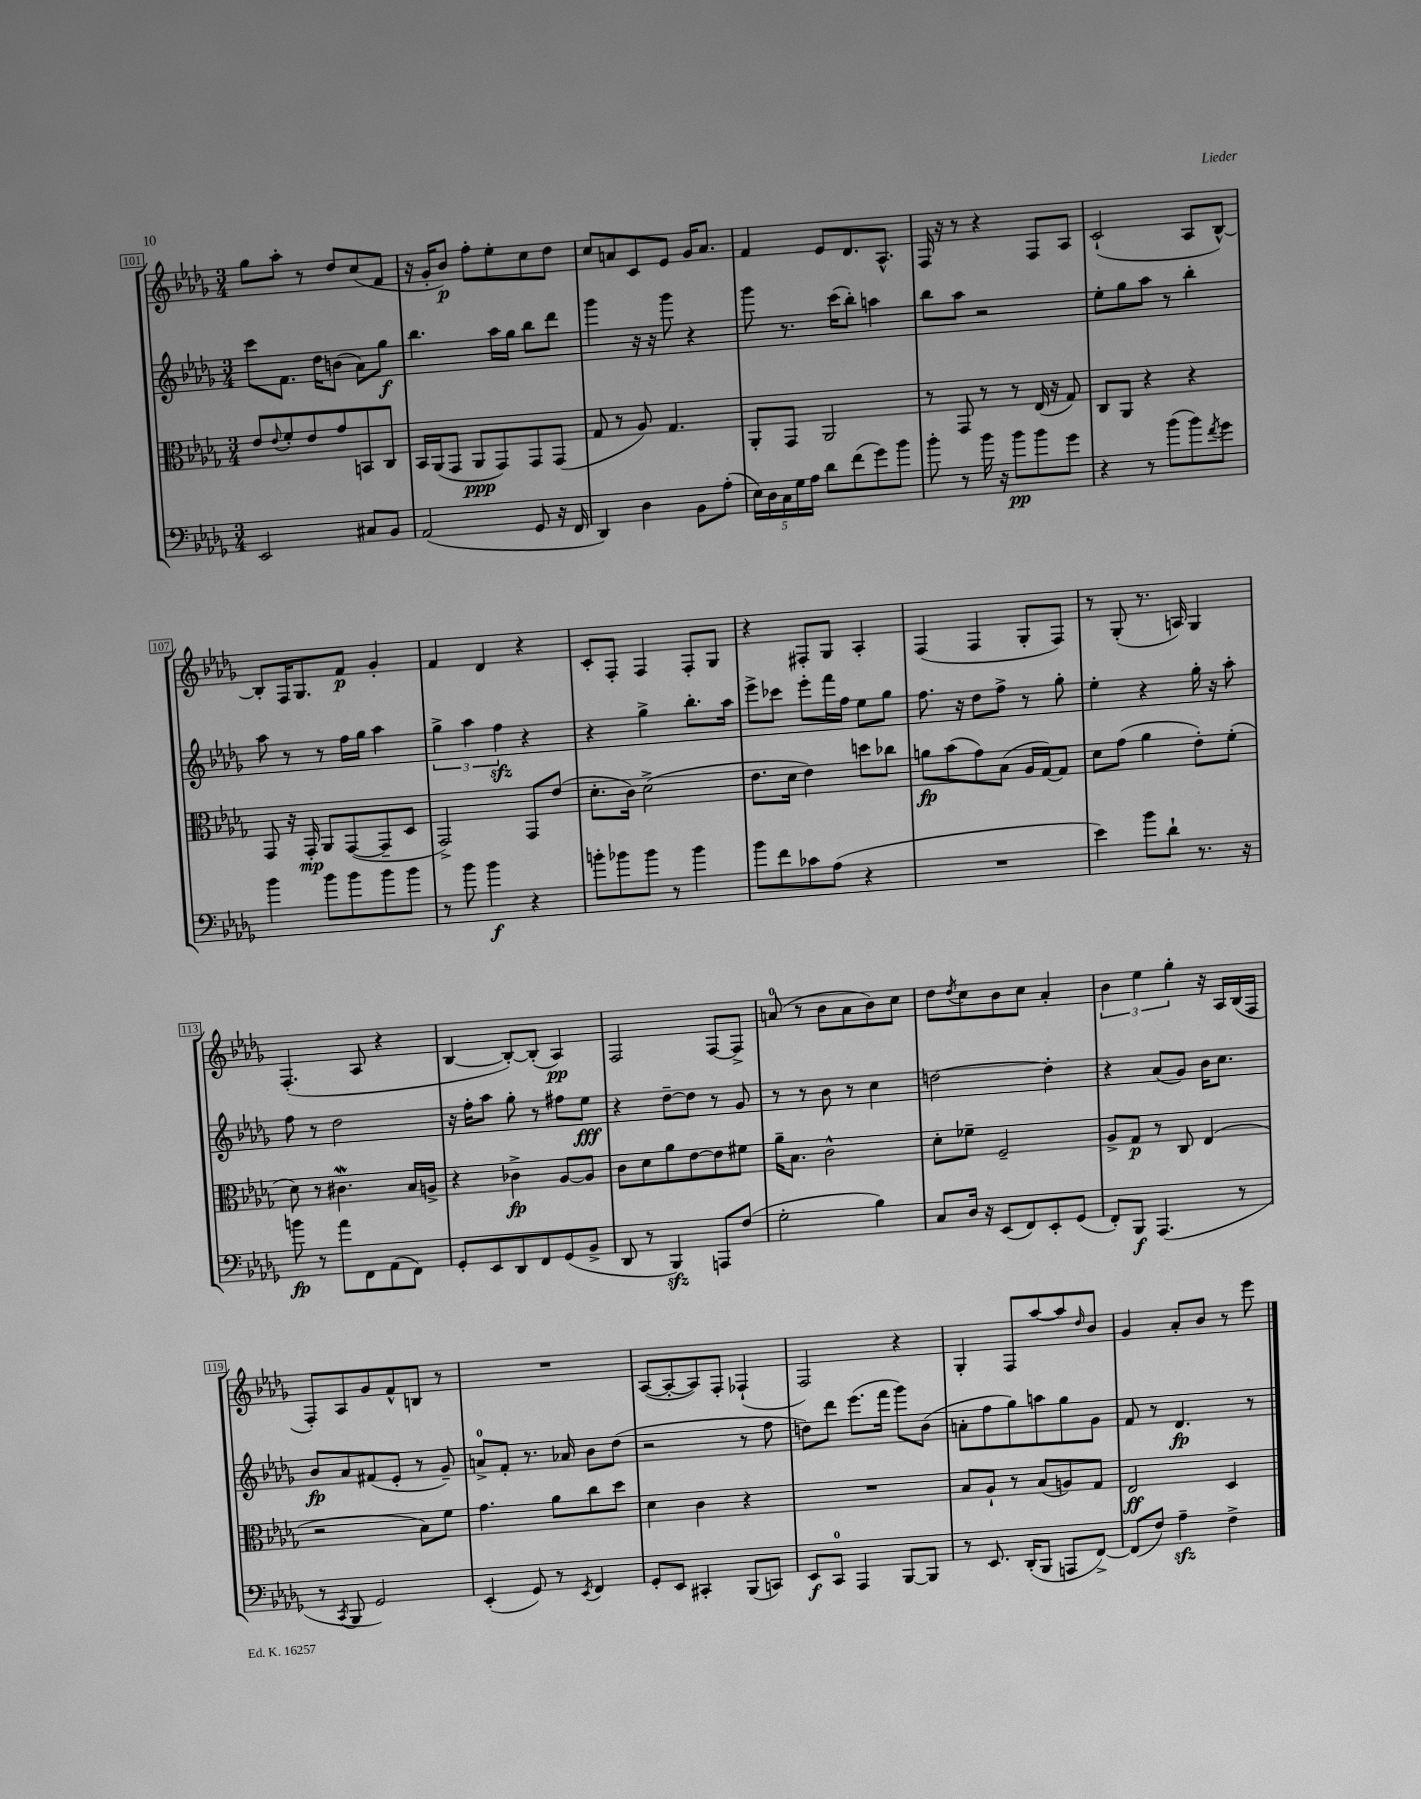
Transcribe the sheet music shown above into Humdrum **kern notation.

**kern	**dynam	**kern	**dynam	**kern	**dynam	**kern	**dynam
*part4	*part4	*part3	*part3	*part2	*part2	*part1	*part1
*staff4	*staff4	*staff3	*staff3	*staff2	*staff2	*staff1	*staff1
*clefF4	*	*clefC3	*	*clefG2	*	*clefG2	*
*k[b-e-a-d-g-]	*	*k[b-e-a-d-g-]	*	*k[b-e-a-d-g-]	*	*k[b-e-a-d-g-]	*
*M3/4	*	*M3/4	*	*M3/4	*	*M3/4	*
=101	=101	=101	=101	=101	=101	=101	=101
2EE-/	.	8e-/L	.	8ccc\L	.	8gg-\L	.
.	.	8qqe-/	.	.	.	.	.
.	.	8f'/	.	8.f\J	.	8aa-'\J	.
.	.	8e-/	.	.	.	8r	.
.	.	.	.	16dd-\KL	.	.	.
.	.	8g-/	.	(8bn\J	.	8dd-/L	.
8C#X/L	.	8BBn/	.	8a-\L)	.	(8cc/	.
8BB-/J	.	8C/J	.	8gg-\J	f	8f/J	.
=102	=102	=102	=102	=102	=102	=102	=102
(2AA-/	.	16BB-/LL	.	4.bb-\	.	16r	.
.	.	(16AA-/J	.	.	.	16g-'/KL	.
.	.	8GG-/J	.	.	.	8b-/J)	p
.	.	8AA-/L	ppp	.	.	8ff'\L	.
.	.	8GG-/)	.	16aa-\LL	.	8ee-'\	.
.	.	.	.	16gg-\JJ	.	.	.
8GG-/	.	8GG-/	.	8bb-\L	.	8cc\	.
16r	.	(8GG-/J	.	8ddd-\J	.	8dd-\J	.
16FF/	.	.	.	.	.	.	.
=103	=103	=103	=103	=103	=103	=103	=103
4DD-/)	.	8G-/	.	4ggg-\	.	8cc/L	.
.	.	8r	.	.	.	8an/	.
4D-\	.	8A-/)	.	16r	.	8c/	.
.	.	.	.	16r	.	.	.
.	.	4.G-/	.	8ggg-\	.	8e-/J	.
8BB-\L	.	.	.	4r	.	16g-/KL	.
.	.	.	.	.	.	8.a/J	.
(8A-'\J	.	.	.	.	.	.	.
=104	=104	=104	=104	=104	=104	=104	=104
20E-\LL)	.	8AA-'/L	.	8ggg-\	.	4f/	.
20D-\	.	.	.	.	.	.	.
20C\	.	.	.	.	.	.	.
.	.	8GG-/J	.	8.r	.	.	.
20G-\	.	.	.	.	.	.	.
20A-\JJ	.	.	.	.	.	.	.
8d-\L	.	2AA-/	.	.	.	8e-/L	.
.	.	.	.	(16ccc\KL	.	.	.
(8f\	.	.	.	8bb-'\J)	.	8.d-/	.
8g-\)	.	.	.	4aan\	.	.	.
.	.	.	.	.	.	8.A-^^/J	.
8b-\J	.	.	.	.	.	.	.
=105	=105	=105	=105	=105	=105	=105	=105
8b-'\	.	8r	.	8bb-\L	.	16F/	.
.	.	.	.	.	.	16r	.
8r	.	8GG-/	.	8aa-\J	.	8r	.
16b-\	.	8r	.	2r	.	4r	.
16r	.	.	.	.	.	.	.
8b-\L	pp	8r	.	.	.	.	.
8b-\	.	(16E-/	.	.	.	8F/L	.
.	.	16r	.	.	.	.	.
8g-\J	.	8G-/)	.	.	.	8A-/J	.
=106	=106	=106	=106	=106	=106	=106	=106
4r	.	8C/L	.	8ee-'\L	.	(2c`/	.
.	.	8AA-/J	.	8gg-\	.	.	.
8r	.	4r	.	8aa-\J	.	.	.
(8b-\L	.	.	.	8r	.	.	.
8b-\)	.	4r	.	4bb-'\	.	8A-/L	.
8qf/	.	.	.	.	.	.	.
8g-\J	.	.	.	.	.	[8B-^^/J)	.
!!LO:LB:g=z
=107	=107	=107	=107	=107	=107	=107	=107
4b-\	.	8GG-/	.	8aa-\	.	8B-'/L]	.
.	.	16r	.	8r	.	16F/K	.
.	.	16GG-'/	mp	.	.	8.G-/	.
8b-\L	.	8AA-/L	.	8r	.	.	.
8b-\	.	([8GG-/	.	16ff\LL	.	8f/J	p
.	.	.	.	16gg-\JJ	.	.	.
8b-\	.	8GG-~/]	.	4aa-\	.	4g-'/	.
8b-\J	.	8D-/J	.	.	.	.	.
=108	=108	=108	=108	=108	=108	=108	=108
8r	.	2GG-^/)	.	6gg-^\	.	4f/	.
8b-\	.	.	.	.	.	.	.
.	.	.	.	6aa-\	.	.	.
4b-\	f	.	.	.	.	4d-/	.
.	.	.	.	6ffzz\	.	.	.
4r	.	8GG-/L	.	4r	.	4r	.
.	.	(8e-/J	.	.	.	.	.
=109	=109	=109	=109	=109	=109	=109	=109
8bn'\L	.	8.d-'\L	.	4r	.	8c'/L	.
8b-X\	.	.	.	.	.	8F'/J	.
.	.	16c\Jk)	.	.	.	.	.
8b-\J	.	(2d-^\	.	4gg-^\	.	4F/	.
8r	.	.	.	.	.	.	.
4b-\	.	.	.	8.bb-'\L	.	8F'/L	.
.	.	.	.	.	.	8G-/J	.
.	.	.	.	16aa-\Jk	.	.	.
=110	=110	=110	=110	=110	=110	=110	=110
8b-\L	.	8.e-\L	.	8eee-^\L	.	4r	.
8f\	.	.	.	8ccc-X\J	.	.	.
.	.	16d-\Jk	.	.	.	.	.
8c-X\	.	4e-\)	.	8eee-'\L	.	8F#X'/L	.
(8A-\J	.	.	.	16fff\L	.	8G-/J	.
.	.	.	.	16ff\JJ	.	.	.
4r	.	8ddn\L	.	8ee-\L	.	4A-'/	.
.	.	8cc-X\J	.	8gg-\J	.	.	.
=111	=111	=111	=111	=111	=111	=111	=111
2.r	.	8an\L	fp	8.ff\	.	(4F/	.
.	.	(8b-\	.	.	.	.	.
.	.	.	.	16r	.	.	.
.	.	8g-\)	.	8dd-\L	.	4F/	.
.	.	(8B-\J	.	8ff^\J	.	.	.
.	.	16A-/LL	.	8r	.	8G-'/L	.
.	.	[16G-/J)	.	.	.	.	.
.	.	8G-/J]	.	8gg-'\	.	8F/J)	.
=112	=112	=112	=112	=112	=112	=112	=112
4e-\)	.	8d-\L	.	4ee-'\	.	8r	.
.	.	(8g-\J	.	.	.	(8G-'/	.
8b-\L	.	4a-\	.	4r	.	8.r	.
8d-`\J	.	.	.	.	.	.	.
.	.	.	.	.	.	16An/)	.
8.r	.	8e-'\L)	.	16gg-'\	.	4G-/	.
.	.	.	.	16r	.	.	.
.	.	(8f'\J	.	8aa-'\	.	.	.
16r	.	.	.	.	.	.	.
!!LO:LB:g=z
=113	=113	=113	=113	=113	=113	=113	=113
8bn\	fp	8d-\)	.	8ff\	.	(4.F'/	.
8r	.	8r	.	8r	.	.	.
8a-\L	.	4.c#XW\	.	2dd-\	.	.	.
8FF\	.	.	.	.	.	8A-/	.
(8AA-\	.	.	.	.	.	4r	.
8FF\J)	.	16B-/LL	.	.	.	.	.
.	.	16An^/JJ	.	.	.	.	.
=114	=114	=114	=114	=114	=114	=114	=114
8GG-'/L	.	4r	.	16r	.	[4B-/	.
.	.	.	.	16ff'\KL	.	.	.
8EE-/	.	.	.	8aa-\J	.	.	.
8DD-/	.	4c-X^\	fp	8gg-'\	.	8B-'/L_)	.
8FF/	.	.	.	8r	.	(8B-'/J]	.
(8GG-/	.	[8A-/L	.	8ff#X\L	.	4A-/)	pp
8BB-^/J	.	8A-/J]	.	8ee-\J	fff	.	.
=115	=115	=115	=115	=115	=115	=115	=115
8DD-/	.	8c\L	.	4r	.	2F/	.
8r	.	8d-\	.	.	.	.	.
4BBB-zz/)	.	8a-\	.	[8dd-~\L	.	.	.
.	.	[8e-\	.	8dd-\J]	.	.	.
8AAAn/L	.	8e-\]	.	8r	.	[8F/L	.
(8F/J	.	8f#X\J	.	8g-/	.	8F^/J]	.
=116	=116	=116	=116	=116	=116	=116	=116
2G-'\	.	16a-~\KL	.	8r	.	(8an/	.
.	.	8.B-\J	.	.	.	.	.
.	.	.	.	8r	.	8r	.
.	.	2c^^\	.	8b-\	.	8b-\L	.
.	.	.	.	8r	.	8a\	.
4B-\)	.	.	.	4cc\	.	8b-\)	.
.	.	.	.	.	.	8cc\J	.
=117	=117	=117	=117	=117	=117	=117	=117
8C/L	.	8d-'\L	.	[2ddn\	.	8dd-\L	.
.	.	.	.	.	.	8qdd-/	.
16D-/Jk	.	8f-X~\J	.	.	.	8cc\	.
16r	.	.	.	.	.	.	.
(8EE-/L	.	2F~/	.	.	.	8b-\	.
8FF/)	.	.	.	.	.	8cc\J	.
8EE-'/	.	.	.	4dd'\]	.	4a-'/	.
(8GG-/J	.	.	.	.	.	.	.
=118	=118	=118	=118	=118	=118	=118	=118
8FF'/L)	.	8A-^/L	.	4r	.	6b-\	.
8BBB-/J	f	8G-/J	p	.	.	.	.
.	.	.	.	.	.	6ee-\	.
(4.AAA-/	.	8r	.	(8a-/L	.	.	.
.	.	.	.	.	.	6gg-'\	.
.	.	8C/	.	8g-/J)	.	.	.
.	.	(4E-/	.	16b-\KL	.	16r	.
.	.	.	.	8.cc\J	.	16A-/LL	.
8r	.	.	.	.	.	(16B-/	.
.	.	.	.	.	.	16F/JJ	.
!!LO:LB:g=z
=119	=119	=119	=119	=119	=119	=119	=119
8r	.	2r	.	8b-/L	fp	8F'/L)	.
8qCC/	.	.	.	.	.	.	.
8BBB-/	.	.	.	8a-/	.	8A-/	.
2GG-/)	.	.	.	(8f#X/	.	8g-/	.
.	.	.	.	8e-'/J	.	8f^^/	.
.	.	8B-\L)	.	8r	.	8Bn/J	.
.	.	8f\J	.	8g-~/)	.	8r	.
=120	=120	=120	=120	=120	=120	=120	=120
(4EE-'/	.	4.g-\	.	8an^/L	.	2.r	.
.	.	.	.	8f'/J	.	.	.
8GG-/)	.	.	.	8.r	.	.	.
8r	.	8a-\L	.	.	.	.	.
.	.	.	.	16a-X/	.	.	.
8qEE-/	.	.	.	.	.	.	.
4FF/	.	8cc\	.	8b-\L	.	.	.
.	.	8dd-\J	.	(8dd-\J	.	.	.
=121	=121	=121	=121	=121	=121	=121	=121
8GG-'/L	.	4d-\	.	2r	.	([8A-/L	.
8EE-/J	.	.	.	.	.	8A-'/_	.
4CC#X'/	.	4c\	.	.	.	8A-/])	.
.	.	.	.	.	.	8F'/J	.
(8BBB-/L	.	4r	.	8r	.	(4F-X`/	.
8CCn/J)	.	.	.	8ff\	.	.	.
=122	=122	=122	=122	=122	=122	=122	=122
8EE-/L	f	2.r	.	8ddn\L)	.	2F/)	.
8CC/J	.	.	.	8ddd-\J	.	.	.
4AAA-/	.	.	.	(8.eee-\L	.	.	.
.	.	.	.	16fff\Jk	.	.	.
[8BBB-/L	.	.	.	8ggg-\L)	.	4r	.
8BBB-/J]	.	.	.	(8b-\J	.	.	.
=123	=123	=123	=123	=123	=123	=123	=123
8r	.	8B-/L	.	8an'\L	.	4G-'/	.
8.EE-/	.	8A-`/J	.	8ff\	.	.	.
.	.	8r	.	8gg-\)	.	8F/L	.
(16DD-'/KL	.	.	.	.	.	.	.
8BBB-/J	.	(8B-/L	.	8aan\	.	[8aa-/	.
8AAAn/L	.	8An/)	.	8gg-\	.	8aa-/]	.
.	.	.	.	.	.	16qqdd-/	.
[8FF^/J)	.	8G-/J	.	8g-\J	.	8b-/J	.
=124	=124	=124	=124	=124	=124	=124	=124
(8FF/L]	.	2E-/	ff	8f/	.	4g-/	.
8F/J)	.	.	.	8r	.	.	.
4A-zz~\	.	.	.	4.d-/	fp	8a-'/L	.
.	.	.	.	.	.	8b-/J	.
4F^\	.	4D-/	.	.	.	8r	.
.	.	.	.	8r	.	8eee-\	.
==	==	==	==	==	==	==	==
*-	*-	*-	*-	*-	*-	*-	*-
